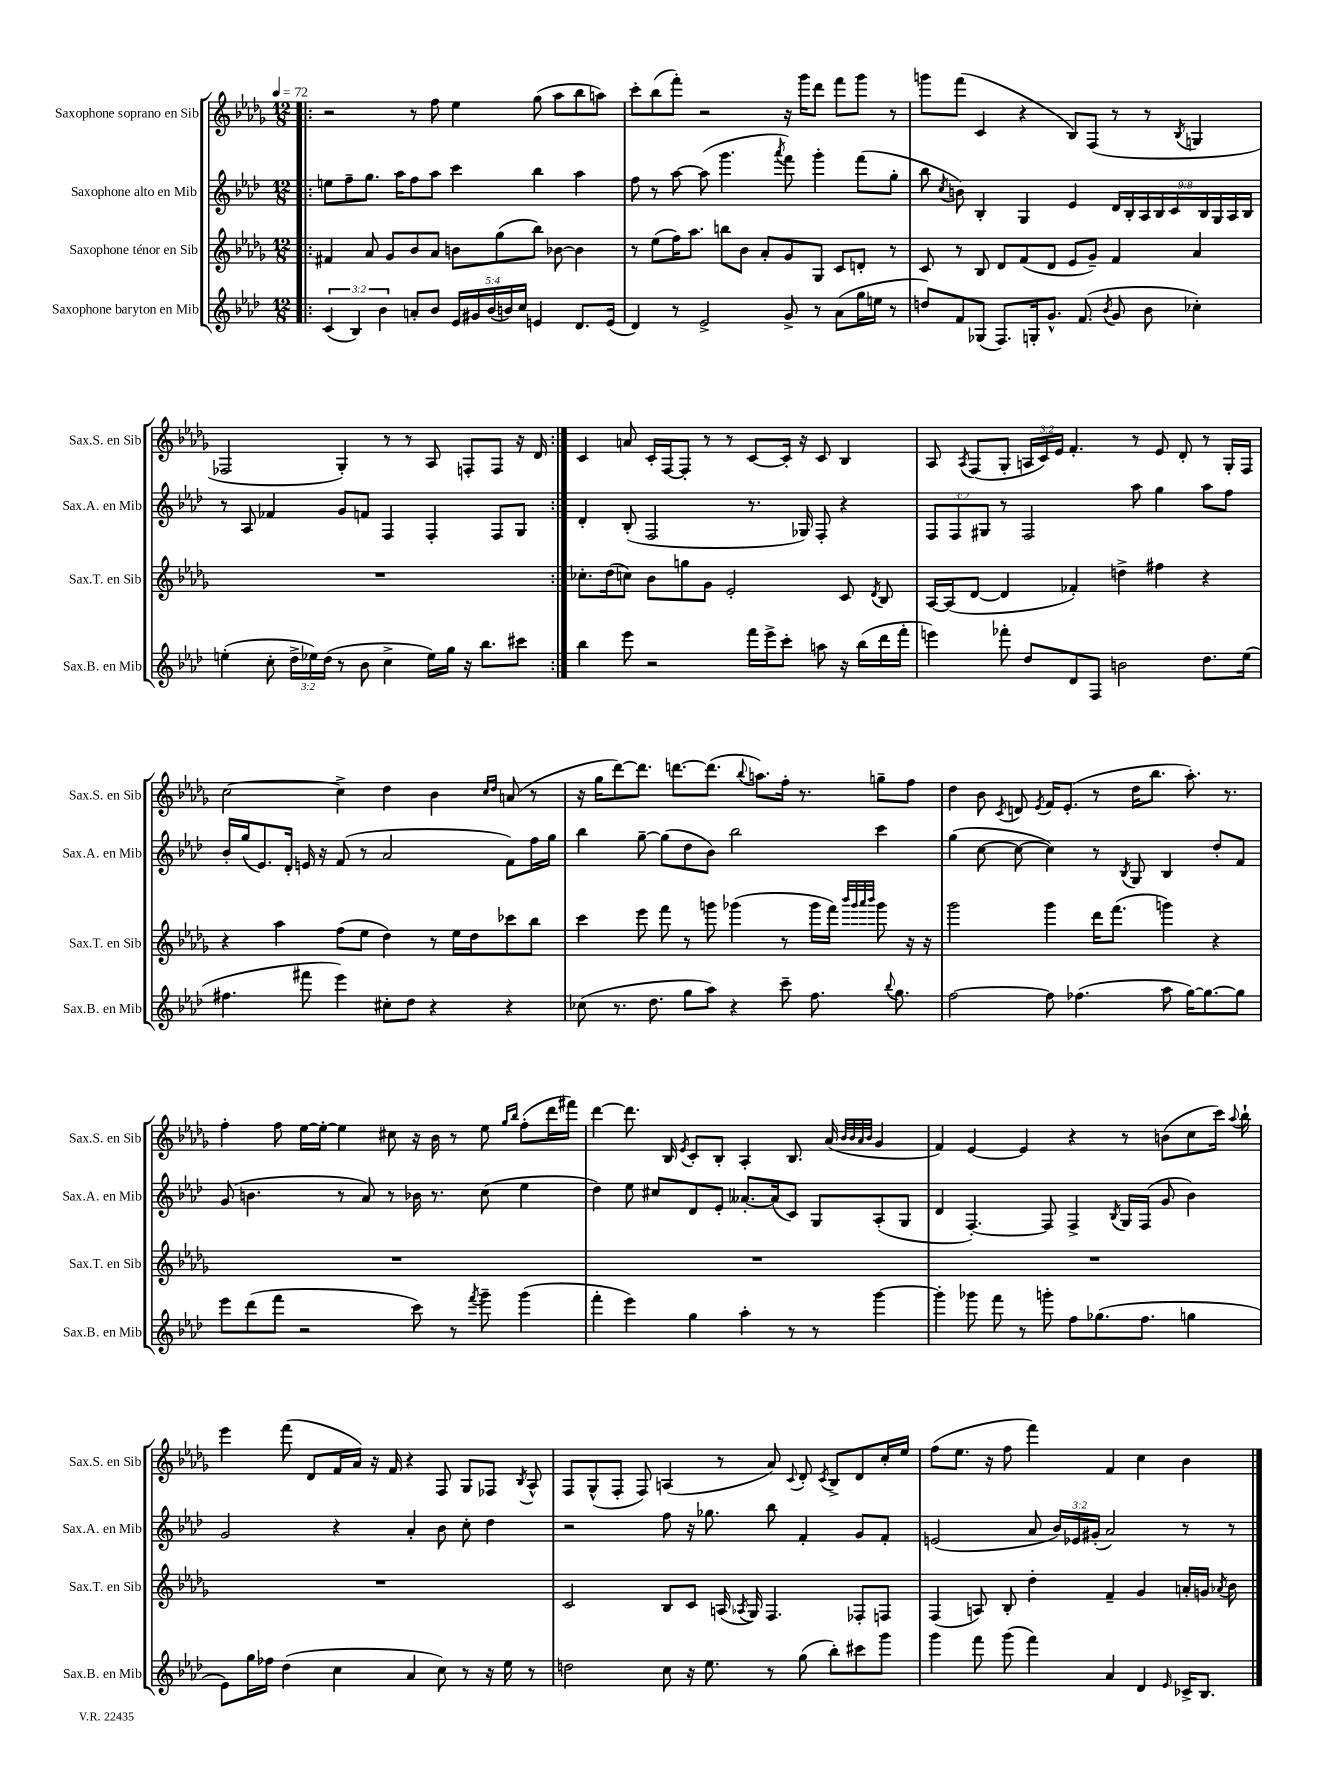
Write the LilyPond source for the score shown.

<<
\new StaffGroup <<
\new Staff = "s0" \with { instrumentName = "Saxophone soprano en Sib" shortInstrumentName = "Sax.S. en Sib" } {
    \clef treble \key des \major \numericTimeSignature \time 12/8 \override Staff.TupletNumber.text = #tuplet-number::calc-fraction-text \tempo 4 = 72
    \autoBeamOff \repeat volta 2 { \bar ".|:" r2 r8 f''8 ees''4 ges''8( aes''8[ bes''8 a''8]) |
    c'''8[-. bes''8( f'''8]-.) r2 r16 ges'''16[ des'''8] f'''8[ ges'''8] r8 |
    g'''8[ f'''8]( c'4 r4 bes8[) f8]( r8 r8 \acciaccatura { bes8 } g4 |
    fes2 ges4-.) r8 r8 aes8 f8[-. f8] r16 des'16 | }
    c'4 a'8 c'16[-. f16~ f8]-. r8 r8 c'8[~ c'16]-. r16 c'8 bes4 |
    aes8 \acciaccatura { aes8 } f8[( ges8]-. \tuplet 3/2 { a16[ c'16) ees'16] } f'4.-. r8 ees'8 des'8-. r8 ges16[-. f16] |
    c''2~ c''4-> des''4 bes'4 \grace { c''16[ des''16] } a'8( r8 |
    r16 ges''16[ des'''8~) des'''8.] d'''8.[~ d'''8.]( \appoggiatura { bes''8 } a''8.[) f''16]-. r8. g''8[-- f''8] |
    des''4 bes'8 \acciaccatura { c'8 } d'8 \acciaccatura { ees'8 } f'16[ ees'8.]-.( r8 des''16[ bes''8.] aes''8.-.) r8. |
    f''4-. f''8 ees''16[~ ees''16]~-. ees''4 cis''8 r16 bes'16 r8 ees''8 \grace { ges''16[ bes''16] } f''8[-.( des'''16 fis'''16]) |
    des'''4~ des'''8. bes16 \acciaccatura { ees'8 } c'8[-. bes8]-. aes4-. bes8. aes'16( \grace { bes'32[ bes'32 aes'32 bes'32] } ges'4 |
    f'4) ees'4~ ees'4 r4 r8 b'8[( c''8 c'''16]) \appoggiatura { aes''8 } bes''16-! |
    ees'''4 f'''8( des'8[ f'16 aes'16]) r16 f'16 r4 f8 ges8[ fes8] \acciaccatura { bes8 } aes8-^ |
    f8[ ges8-^( f8]-. f8) a4( r8 aes'8) \appoggiatura { c'8 } des'8-. \acciaccatura { c'8 } bes8[-> des'8 c''16-. ees''16] |
    f''8[( ees''8.] r16 f''8 f'''4) f'4 c''4 bes'4 \bar "|." |
}
\new Staff = "s1" \with { instrumentName = "Saxophone alto en Mib" shortInstrumentName = "Sax.A. en Mib" } {
    \clef treble \key aes \major \numericTimeSignature \time 12/8 \override Staff.TupletNumber.text = #tuplet-number::calc-fraction-text
    \autoBeamOff \repeat volta 2 { \bar ".|:" e''8[ f''8-- g''8.] aes''16[ f''8 aes''8] c'''4 bes''4 aes''4 |
    f''8 r8 aes''8~ aes''8( g'''4. \acciaccatura { aes'''8 } f'''8) g'''4-. f'''8[( g''8]-. |
    bes''8 \acciaccatura { c''8 } b'8) bes4-. g4 ees'4 \tuplet 9/8 { des'16[ bes16-. aes16 bes16 c'16 bes16 g16 aes16 bes16] } |
    r8 aes8 fes'4 g'8[ f'8] f4 f4-. f8[ g8] | }
    des'4-. bes8-.( f2 r8. ges16) f8-. r4 |
    \tuplet 3/2 { f8[ f8 gis8] } r8 f2 aes''8 g''4 aes''8[ f''8] |
    bes'16[-. g''16( ees'8.) des'16]-. e'16 r16 f'8( r8 aes'2 f'8[) f''16 g''16] |
    bes''4 g''8~-- g''8[( des''8 bes'8]) bes''2 c'''4 |
    g''4( c''8~ c''8~ c''4) r8 \acciaccatura { bes8 } g8 bes4 des''8[-. f'8] |
    g'8( b'4. r8 aes'8) r8 bes'16 r8. c''8( ees''4 |
    des''4) ees''8 cis''8[ des'8 ees'8]-. aeses'8.[~-. aeses'16( c'8]) g8[ aes8-.( g8] |
    des'4 f4.~-.) f8 f4-> \acciaccatura { bes8 } g16[ f16]( g'8 bes'4) |
    g'2 r4 aes'4-. bes'8 c''8-. des''4 |
    r2 f''8 r16 ges''8. bes''8 f'4-. g'8[ f'8]-. |
    e'2( aes'8 \tuplet 3/2 { bes'16[) ees'16 gis'16]-.( } aes'2) r8 r8 \bar "|." |
}
\new Staff = "s2" \with { instrumentName = "Saxophone ténor en Sib" shortInstrumentName = "Sax.T. en Sib" } {
    \clef treble \key des \major \numericTimeSignature \time 12/8
    \autoBeamOff \repeat volta 2 { \bar ".|:" fis'4 aes'8 ges'8[ bes'8 aes'8] b'8[ ges''8( bes''8]) bes'8~ bes'4 |
    r8 ees''8[( f''16) aes''8.] b''8[ bes'8] aes'8[-. ges'8 ges8] c'8[ d'8]-. r8 |
    c'8 r8 bes8 des'8[ f'8( des'8] ees'8[ ges'8]--) f'4 aes'4 |
    R1. | }
    ces''8.[-. des''16( c''8]) bes'8[ g''8 ges'8] ees'2-. c'8 \acciaccatura { des'8 } bes8 |
    aes16[~ aes16( des'8]~ des'4 fes'4-.) d''4-> fis''4 r4 |
    r4 aes''4 f''8[( ees''8] des''4) r8 ees''16[ des''16 ces'''8 bes''8] |
    c'''4 ees'''8 f'''8 r8 g'''8 ges'''4( r8 ges'''16[ f'''16]) \grace { bes'''32[ ges'''32 aes'''32 bes'''32] } ges'''8 r16 r16 |
    ges'''2 ges'''4 des'''16[ f'''8.]( g'''4) r4 |
    R1. |
    R1. |
    R1. |
    R1. |
    c'2 bes8[ c'8] a16( \acciaccatura { aes8 } ges16) f4. fes8[-. f8] |
    f4( a8) bes8-. des''4-. f'4-- ges'4 a'16[-. g'16] \acciaccatura { aes'8 } bes'8 \bar "|." |
}
\new Staff = "s3" \with { instrumentName = "Saxophone baryton en Mib" shortInstrumentName = "Sax.B. en Mib" } {
    \clef treble \key aes \major \numericTimeSignature \time 12/8 \override Staff.TupletNumber.text = #tuplet-number::calc-fraction-text
    \autoBeamOff \repeat volta 2 { \bar ".|:" \tuplet 3/2 { c'4( bes4) bes'4 } a'8[-. bes'8] \tuplet 5/4 { ees'16[ gis'16 bes'16( b'16) c''16] } e'4 des'8.[ e'16]( |
    des'4) r8 ees'2-> g'8-> r8 aes'8[( g''16 e''16] r8 |
    d''8[) f'8 ges8]( f8.[) g16-. g'8.]-^ f'8.( \acciaccatura { bes'8 } g'8 bes'8 ces''4-.) |
    e''4-.( c''8-. \tuplet 3/2 { des''16[-> ees''16) des''16]( } r8 bes'8 c''4-> ees''16[) g''16] r16 bes''8.[ cis'''8] | }
    bes''4 ees'''8 r2 f'''16[ ees'''16-> c'''8]-. a''8 r16 bes''16[( des'''16 f'''16]-. |
    e'''4) fes'''8-. des''8[ des'8 f8] b'2 des''8.[ ees''16]( |
    fis''4. fis'''8 ees'''4) cis''8[-. des''8] r4 r4 |
    ces''8( r8. des''8. g''8[ aes''8]) r4 c'''8-- f''8. \appoggiatura { bes''8 } g''8. |
    f''2~ f''8 fes''4.( aes''8 g''16[~) g''8.~ g''8] |
    ees'''8[ des'''8( f'''8] r2 c'''8) r8 \acciaccatura { f'''8 } g'''8-- g'''4( |
    f'''4-. ees'''4) g''4 aes''4-. r8 r8 g'''4~ |
    g'''4-. ges'''8 f'''8 r8 g'''8-. f''8[ ges''8.( f''8.] g''4 |
    ees'8[) g''16 fes''16] des''4( c''4 aes'4 c''8) r8 r16 ees''16 r8 |
    d''2 c''8 r16 ees''8. r8 g''8( bes''8[-.) cis'''8 g'''8] |
    g'''4 f'''8 g'''8( f'''4) aes'4 des'4 \grace { ees'16 } ces'16[-> bes8.] \bar "|." |
}
>>
>>
\layout { \context { \Score \remove "Bar_number_engraver" } }
